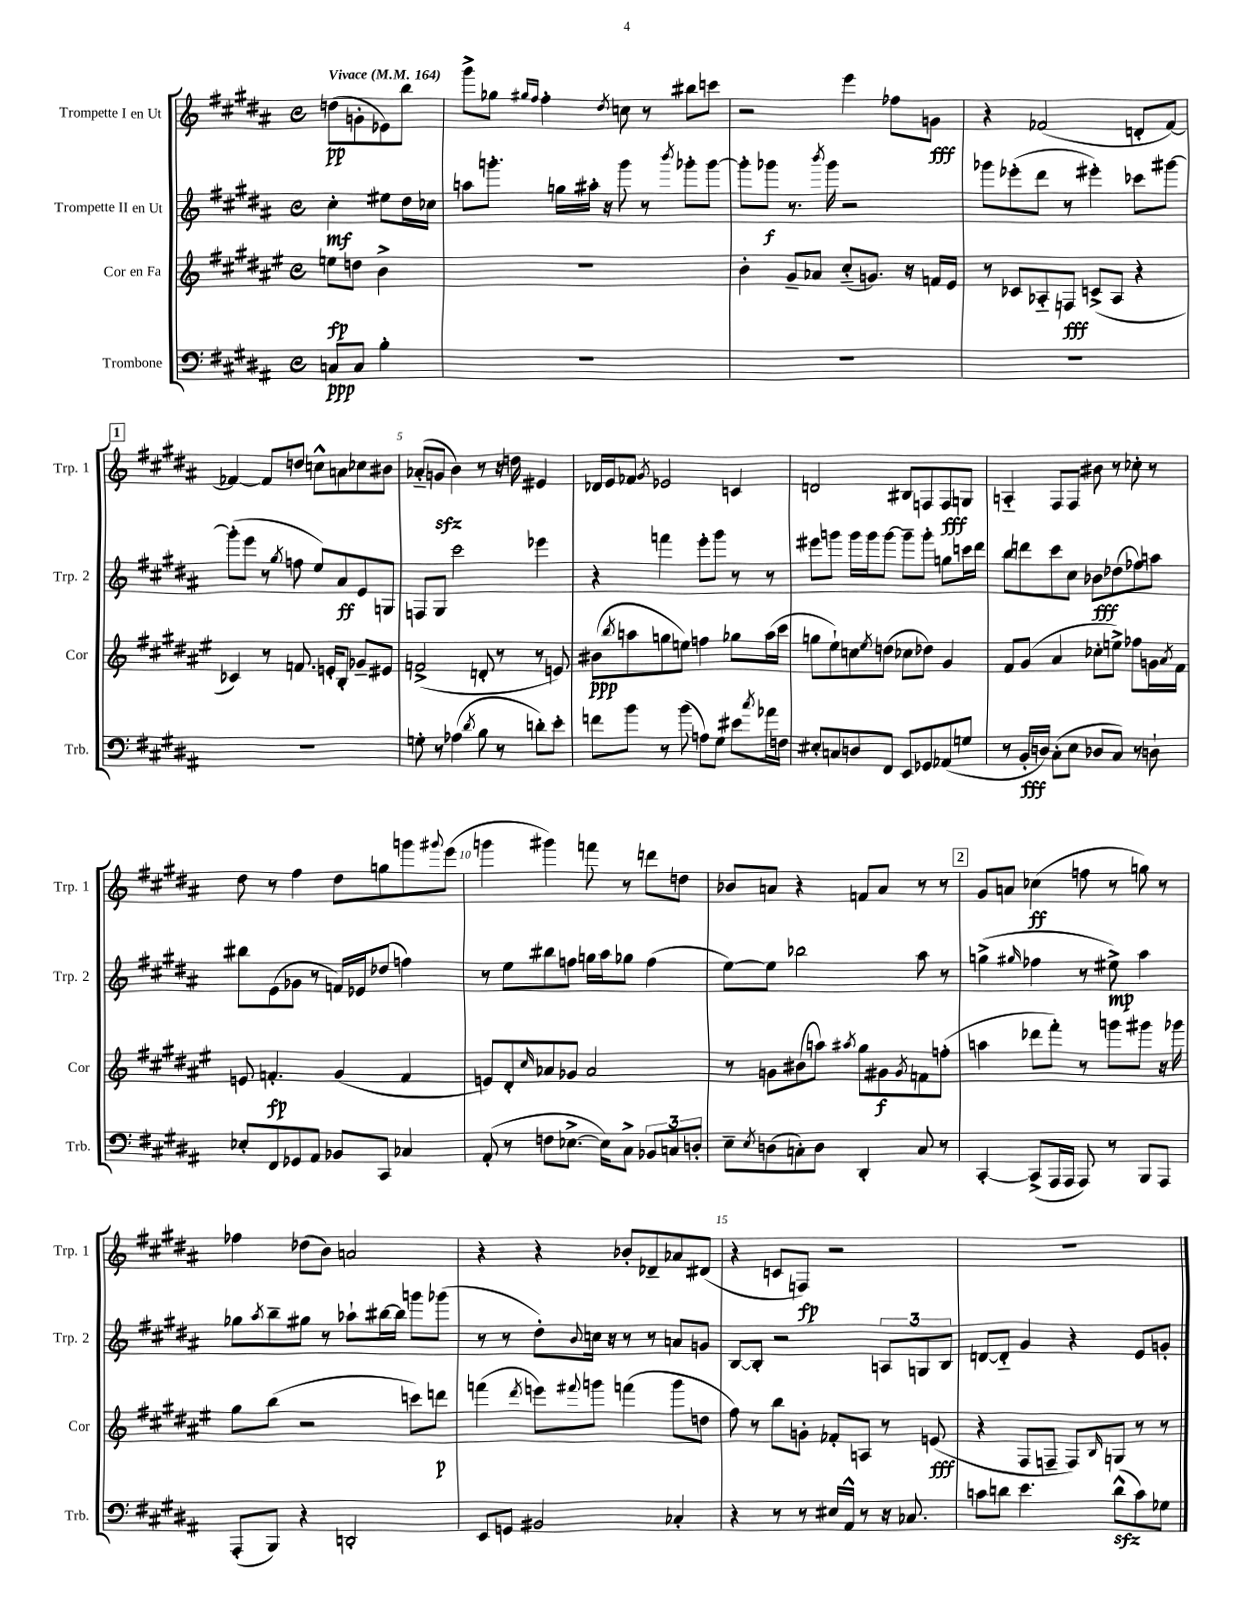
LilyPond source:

<<
\new StaffGroup <<
\new Staff = "s0" \with { instrumentName = "Trompette I en Ut" shortInstrumentName = "Trp. 1" } {
    \clef treble \key b \major \defaultTimeSignature \time 4/4 \partial 2 \tempo "Vivace" 4 = 164
    d''8\pp( g'8-. ees'8) b''8 |
    gis'''8-> ges''8 \grace { gis''16 fis''16 } fis''4-. \acciaccatura { dis''8 } c''8 r8 bis''8 c'''8 |
    r2 e'''4 fes''8 g'8\fff |
    r4 fes'2( d'8-. fes'8~) |
    \mark \markup { \box "1" } fes'4~ fes'8 d''8 c''8-^ a'8 ces''8 bis'8 |
    aes'8-_( g'8\sfz b'4) r8 r16 d''16 eis'4 |
    des'16 e'16 fes'8 \acciaccatura { gis'8 } ees'2 c'4 |
    d'2 bis8 f8 f8\fff g8 |
    a4-_ fis8 fis8 bis'8 r8 ces''8-. r8 |
    dis''8 r8 fis''4 dis''8 g''8 g'''8 \appoggiatura { gis'''8 } e'''8( |
    g'''4 gis'''4) f'''8 r8 d'''8 d''8 |
    bes'8 a'8 r4 f'8 a'8 r8 r8 |
    \mark \markup { \box "2" } gis'8 a'8 ces''4\ff( f''8 r8 g''8) r8 |
    fes''4 des''8( b'8) a'2 |
    r4 r4 bes'8-. des'8-- aes'8 dis'8( |
    r4 c'8 f8\fp) r2 |
    R1 \bar "|." |
}
\new Staff = "s1" \with { instrumentName = "Trompette II en Ut" shortInstrumentName = "Trp. 2" } {
    \clef treble \key b \major \defaultTimeSignature \time 4/4 \partial 2
    cis''4-.\mf eis''8 dis''16 ces''16 |
    a''8 g'''8.-. g''16 ais''16-. r16 g'''8 r8 \acciaccatura { b'''8 } ges'''8-. ges'''8~ |
    ges'''8-. ges'''8\f r8. \acciaccatura { b'''8 } ges'''16 r2 |
    ges'''8 ees'''8-.( dis'''8 r8 eis'''4-.) ces'''8 gis'''8~ |
    \mark \markup { \box "1" } gis'''8-.( e'''8 r8 \acciaccatura { gis''8 } f''8 e''8) ais'8\ff e'8 g8 |
    f8 gis8 cis'''2 ees'''4 |
    r4 f'''4 e'''8-. gis'''8 r8 r8 |
    eis'''8 g'''8 g'''16 g'''16 g'''8~ g'''8-- g'''8-. g''8 c'''16 dis'''16 |
    b''8 d'''8 cis'''8 cis''8 bes'8\fff des''8( fes''8) a''8 |
    bis''8 e'8( ges'8 r8 f'16) ees'16 des''8( f''4) |
    r8 e''8 bis''8 f''8 g''16 ais''16 ges''8 f''4( |
    e''8~) e''8 bes''2 ais''8 r8 |
    \mark \markup { \box "2" } g''4->( \grace { gis''16 } fes''4 r8 eis''8->\mp) ais''4 |
    ges''8 \acciaccatura { ais''8 } b''8-- gis''8 r8 aes''8-! bis''16~ bis''16 g'''8 ges'''8( |
    r8 r8 dis''8-.) \appoggiatura { b'8 } c''16 r16 r8 r8 a'8 g'8 |
    b8~ b8-. r2 \tuplet 3/2 { a8 g8 b8 } |
    d'8~ d'8-_ gis'4 r4 e'8 g'8-. \bar "|." |
}
\new Staff = "s2" \with { instrumentName = "Cor en Fa" shortInstrumentName = "Cor" } {
    \clef treble \key fis \major \defaultTimeSignature \time 4/4 \partial 2
    e''8\fp d''8 b'4-> |
    R1 |
    b'4-. gis'8-- aes'8 cis''8-_( g'8.) r16 f'16 eis'16 |
    r8 ces'8 aes8-_ f8\fff c'8->( aes8 r4 |
    \mark \markup { \box "1" } ces'4) r8 f'8. e'16-. b8-. ges'8-- eis'8 |
    f'2->( d'8-. r8 r8 e'8) |
    bis'8\ppp( \acciaccatura { b''8 } a''8 g''8 e''8) f''4 ges''8 a''16( cis'''16 |
    g''8 eis''8-!) c''8 \acciaccatura { eis''8 } d''8( ces''8 des''8) gis'4 |
    fis'8 gis'8( ais'4 ces''8-. e''8->) fes''8 g'16 \acciaccatura { ais'8 } fis'16 |
    e'8 f'4.-.\fp gis'4( f'4 |
    e'8) dis'8-. \grace { cis''16 } aes'8 ges'8 aes'2 |
    r8 g'8 bis'8( a''8) \acciaccatura { ais''8 } gis''8 gis'8\f \acciaccatura { gis'8 } f'8 f''8-.( |
    \mark \markup { \box "2" } a''4 des'''8 fis'''8-.) r8 g'''8 gis'''8 r16 ges'''16 |
    gis''8 b''8( r2 c'''8) d'''8\p |
    f'''4( \acciaccatura { dis'''8 } e'''8) \appoggiatura { fis'''8 } g'''8 f'''4( g'''8 d''8 |
    fis''8) r8 b''8 g'8-. fes'8-. a8 r8 e'8\fff( |
    r4 fis8 f8-- f8) \grace { b16 } g8 r8 r8 \bar "|." |
}
\new Staff = "s3" \with { instrumentName = "Trombone" shortInstrumentName = "Trb." } {
    \clef bass \key b \major \defaultTimeSignature \time 4/4 \partial 2
    c8\ppp c8 b4-. |
    R1 |
    R1 |
    R1 |
    \mark \markup { \box "1" } R1 |
    g8-. r8 aes4( \acciaccatura { dis'8 } b8 r8 d'8-.) e'8-. |
    f'8 b'8 r8 b'8( a8) gis8 eis'8 \acciaccatura { cis''8 } aes'16 f16 |
    eis8-. c8 d8 fis,8 e,8 ges,8 aes,8( g8 |
    r8 b,16-.\fff d16) cis8-.( e8 des8 cis8) r8 d8-! |
    ees8-. fis,8 ges,8 ais,8 bes,8 cis,8 ces4 |
    ais,8-.( r8 f8 ees8.~-> ees16) cis8-> \tuplet 3/2 { bes,8 c8 d8-. } |
    e8-- \acciaccatura { e8 } d8( c8-.) d8 dis,4-. c8 r8 |
    \mark \markup { \box "2" } cis,4~-. cis,8->( ais,,16 ais,,16 ais,,8) r8 b,,8 ais,,8 |
    ais,,8-.( b,,8) r4 d,2-. |
    e,8 g,8 bis,2 ces4-. |
    r4 r8 r8 eis16 ais,16-^ r8 r16 ces8. |
    c'8 d'8 e'4. d'8-^\sfz( c'8) ges8 \bar "|." |
}
>>
>>
\layout { \context { \Score \override BarNumber.break-visibility = ##(#f #t #t) barNumberVisibility = #(every-nth-bar-number-visible 5) } }
